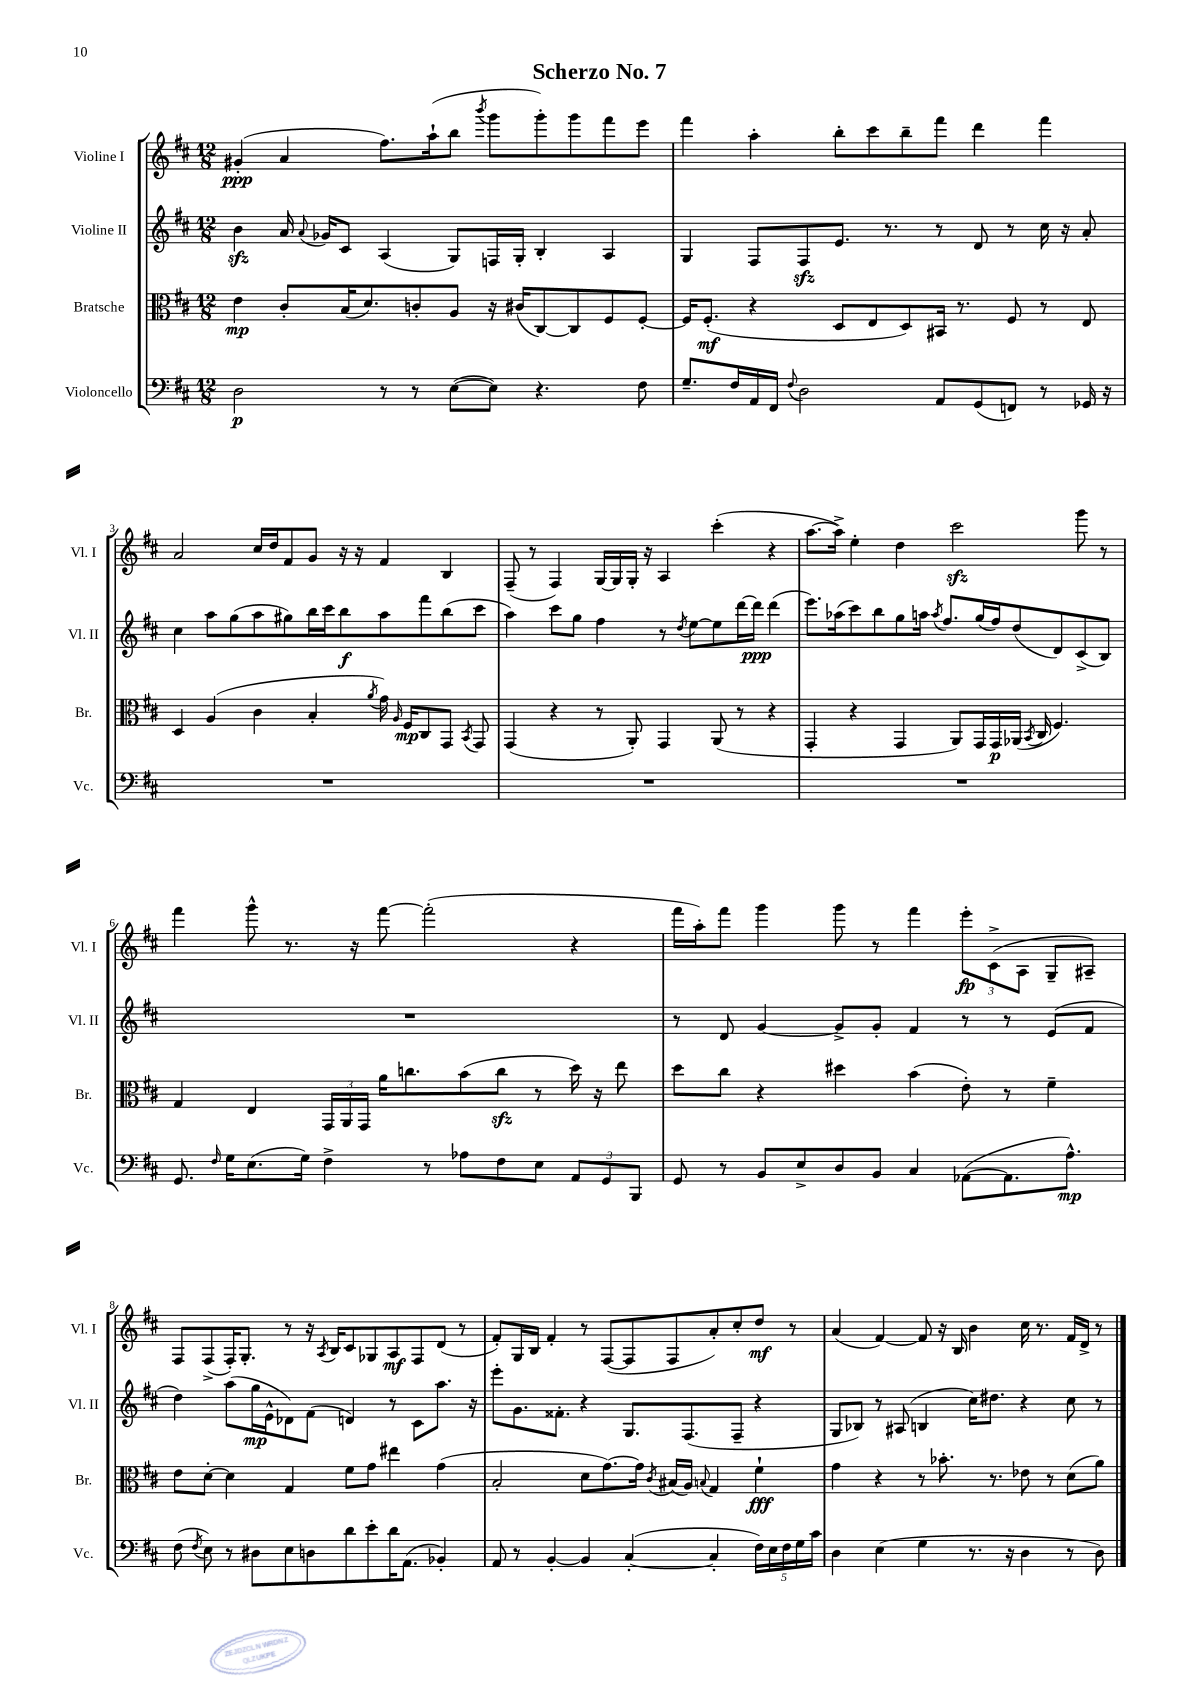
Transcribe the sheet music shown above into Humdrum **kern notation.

**kern	**kern	**kern	**kern
*staff4	*staff3	*staff2	*staff1
*clefF4	*clefC3	*clefG2	*clefG2
*k[f#c#]	*k[f#c#]	*k[f#c#]	*k[f#c#]
*M12/8	*M12/8	*M12/8	*M12/8
2D	4e	4b	(4g#'
.	8c#'	16a	4a
.	.	8qqa	.
.	.	16g-	.
.	(16B	8c#	.
.	8.d)	.	.
8r	.	(4A	8.ff#)
8r	8c'	.	.
.	.	.	(16aa`
([8E	8A	8G)	8bb
.	.	.	8qbbb
8E])	16r	16F	8ggg
.	(16c#	16G'	.
4.r	[8C#)	4B'	8ggg')
.	8C#]	.	8ggg
.	8F#	4A	8fff#
8F#	[8F#'	.	8eee
=	=	=	=
8.G~	16F#]	4G	4fff#
.	(8.F#'	.	.
16F#	.	.	.
16AA	4r	8F#	4aa'
16FF#	.	.	.
8qqF#	.	.	.
2D	.	8F#	.
.	8D	8.e	8bb'
.	8E	.	8ccc#
.	.	8.r	.
.	8D)	.	8bb~
8AA	16BB#	8r	8fff#
.	8.r	.	.
(8GG	.	8d	4ddd
8FF)	8F#	8r	.
8r	8r	16cc#	4fff#
.	.	16r	.
16GG-	8E	8a'	.
16r	.	.	.
=	=	=	=
1.r	4D	4cc#	2a
.	(4A	8aa	.
.	.	(8gg	.
.	4c#	8aa	16cc#
.	.	.	16dd
.	.	8gg#)	8f#
.	4B'	16bb	8g
.	.	16ccc#	.
.	.	8bb	16r
.	.	.	16r
.	8qa	.	.
.	16g)	8aa	4f#
.	16qqA	.	.
.	16F#	.	.
.	8C#	8fff#	.
.	8GG	(8bb	4B
.	8qBB	.	.
.	8GG	8ccc#	.
=	=	=	=
1.r	(4GG	4aa)	(8F#~
.	.	.	8r
.	4r	8ccc#	4F#)
.	.	8gg	.
.	8r	4ff#	[16G
.	.	.	16G]
.	8AA')	.	16G'
.	.	.	16r
.	4GG	8r	4A
.	.	8qdd	.
.	.	[8ee	.
.	(8AA	8ee]	(4ccc#'
.	8r	[16ddd	.
.	.	16ddd]	.
.	4r	(4ddd	4r
=	=	=	=
1.r	4GG'	8.eee)	[8.aa
.	.	(16aa-	16aa^])
.	4r	8ccc#)	4ee'
.	.	8bb	.
.	4GG	8gg	4dd
.	.	16aa	.
.	.	8qaa	.
.	.	8.ff#	.
.	8AA)	.	2ccc#
.	16GG	(16gg	.
.	16GG	16ff#)	.
.	(16AA-	(8dd	.
.	8qBB	.	.
.	16C#	.	.
.	4.F#)	8d)	.
.	.	(8c#^	8ggg
.	.	8B)	8r
=	=	=	=
8.GG	4G	1.r	4fff#
16qqF#	.	.	.
16G	.	.	.
(8.E	4E	.	8ggg^^
.	.	.	8.r
16G)	.	.	.
4F#^	24GG	.	.
.	24AA	.	.
.	.	.	16r
.	24GG	.	.
.	16a	.	[8fff#
.	8.cc	.	.
8r	.	.	(2fff#']
8A-	(8b	.	.
8F#	8cc	.	.
8E	8r	.	.
12AA	16dd)	.	4r
.	16r	.	.
12GG	.	.	.
.	8ee	.	.
12BBB	.	.	.
=	=	=	=
8GG	8dd	8r	16fff#
.	.	.	16aa')
8r	8cc#	8d	8fff#
8BB	4r	[4g	4ggg
8E^	.	.	.
8D	4dd#	8g^]	8ggg
8BB	.	8g'	8r
4C#	(4b	4f#	4fff#
([8AA-	8e')	8r	12eee'
.	.	.	(12c#^
8.AA-]	8r	8r	.
.	.	.	12A
.	4f#~	(8e	8G~
8.A^^)	.	.	.
.	.	8f#	8A#~)
=	=	=	=
(8F#	8e	4dd)	8F#
8qF#	.	.	.
8E)	[8d'	.	(8F#^
8r	4d]	(8aa	16F#')
.	.	.	8.G'
8D#	.	16gg	.
.	.	16e^^	.
8E	4G	8d-)	8r
8D	.	(8f#	16r
.	.	.	8qA
.	.	.	16B
8d	8f#	4d)	8c#
8e'	8g	.	8G-
16d	4ee#	8r	8A
(8.AA	.	.	.
.	.	8c#	8F#
4BB-')	(4g	8.aa	(8d
.	.	.	8r
.	.	16r	.
=	=	=	=
8AA	2B'	8eee'	8f#')
8r	.	8.g	16G
.	.	.	16B
[4BB'	.	.	4f#'
.	.	8.f##'	.
4BB]	8d	4r	8r
.	[8.g)	.	([8F#
([4C#'	.	8.G	8F#]
.	16g]	.	.
.	8qc#	.	.
.	(16B#	.	8F#
.	16A)	(8.F#	.
.	8qqB	.	.
4C#']	4G	.	8a')
.	.	8F#~	8cc#'
20F#)	4f#`	4r	8dd
20E	.	.	.
20F#	.	.	.
.	.	.	8r
20G	.	.	.
20c#	.	.	.
=	=	=	=
4D	4g	8G	(4a
.	.	8B-)	.
(4E	4r	8r	[4f#)
.	.	(8A#	.
4G	8r	4B	8f#]
.	8.b-'	.	16r
.	.	.	16B
8.r	.	16cc#)	4b
.	8.r	8.dd#	.
16r	.	.	.
4D	8e-	4r	16cc#
.	.	.	8.r
.	8r	.	.
8r	(8d	8cc#	16f#
.	.	.	16d^
8D)	8a)	8r	8r
==	==	==	==
*-	*-	*-	*-
